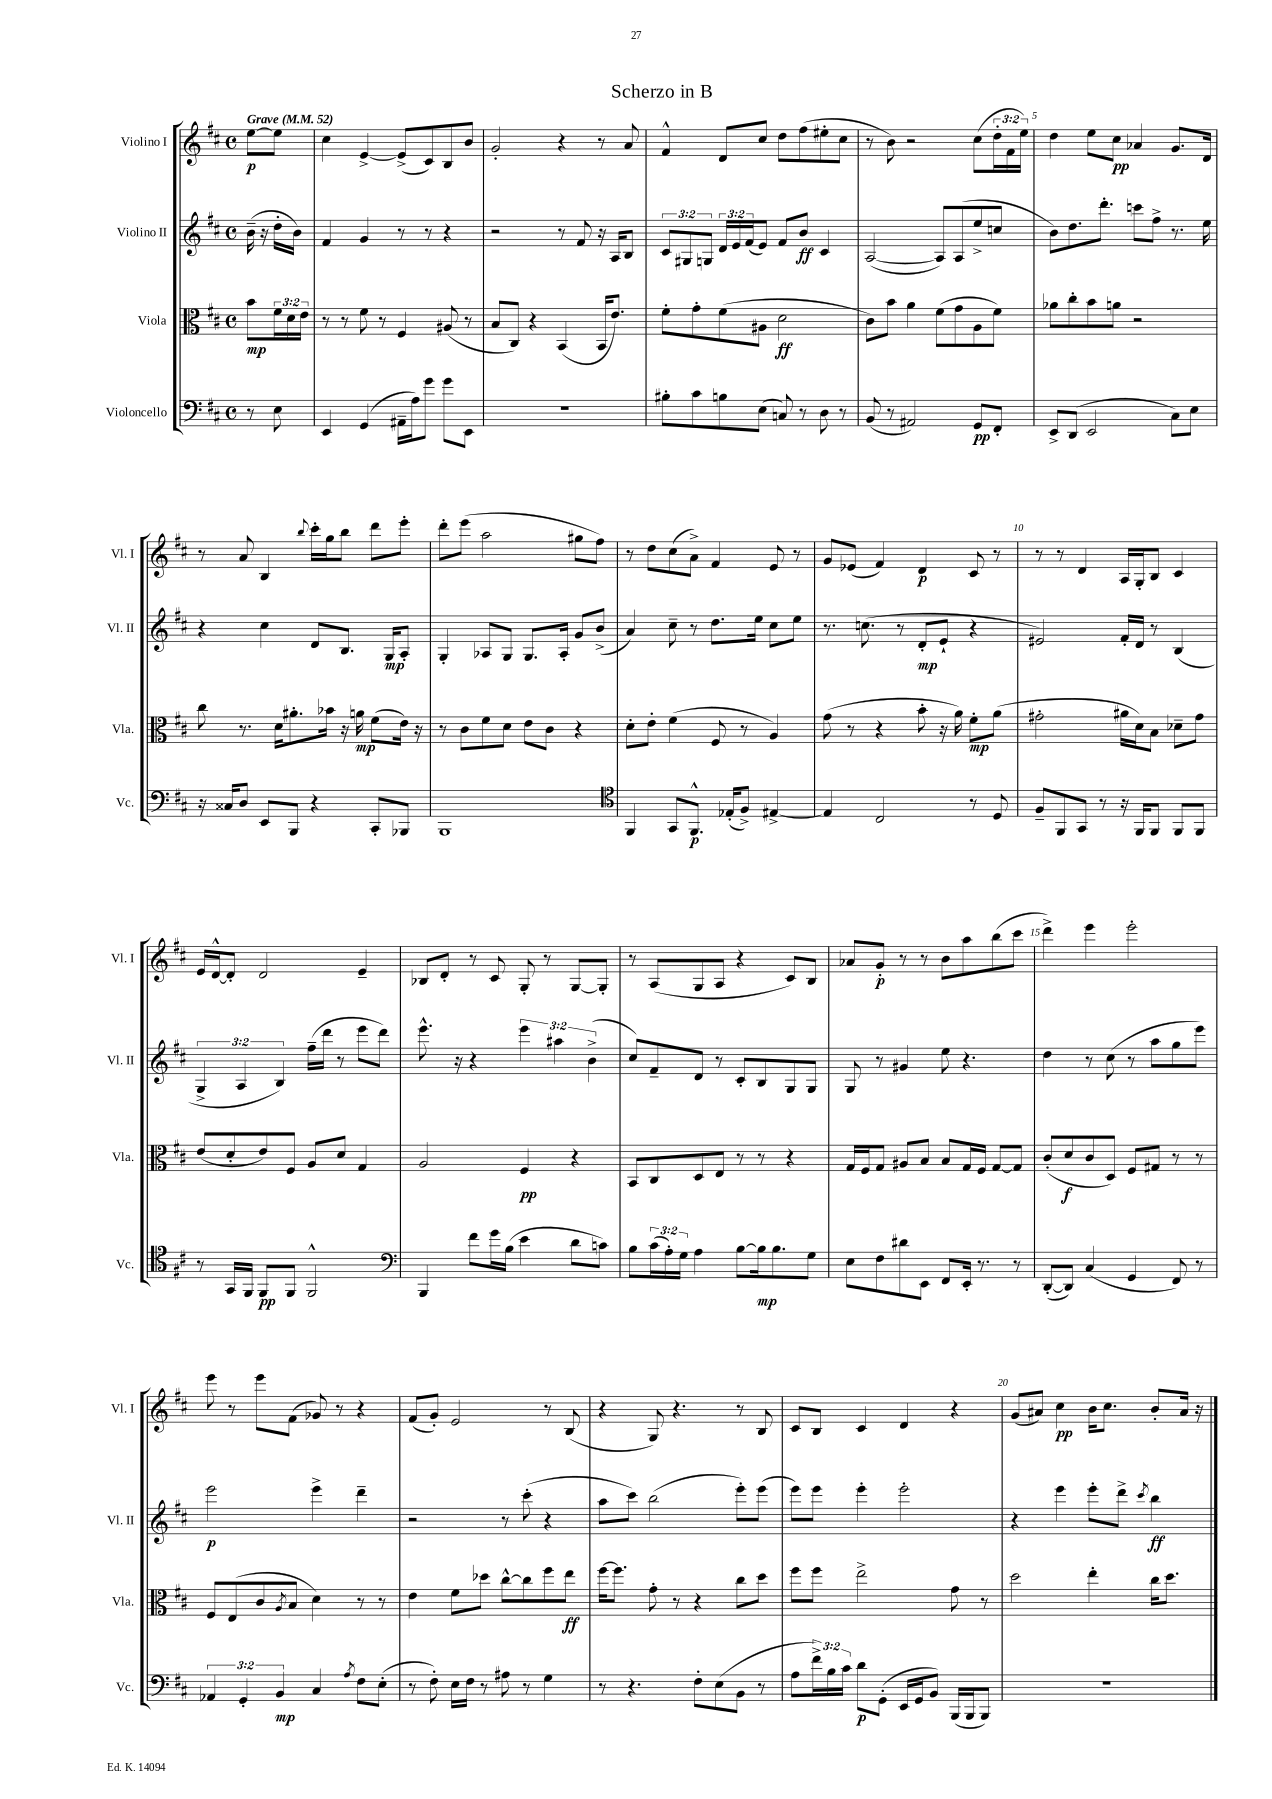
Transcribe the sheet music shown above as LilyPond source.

\header { title = "Scherzo in B" }
<<
\new StaffGroup <<
\new Staff = "s0" \with { instrumentName = "Violino I" shortInstrumentName = "Vl. I" } {
    \clef treble \key d \major \defaultTimeSignature \time 4/4 \override Staff.TupletNumber.text = #tuplet-number::calc-fraction-text \partial 4 \tempo "Grave" 4 = 52
    e''8~\p e''8 |
    cis''4 e'4~-> e'8->( cis'8) b8 b'8 |
    g'2-. r4 r8 a'8 |
    fis'4-^ d'8 cis''8 d''8 fis''8( eis''8-. cis''8 |
    r8 b'8) r2 cis''8( \tuplet 3/2 { d''16-. fis'16 e''16) } |
    d''4 e''8 cis''8\pp aes'4 g'8. d'16 |
    r8 a'8 b4 \appoggiatura { b''8 } cis'''16-. g''16 b''8 d'''8 e'''8-. |
    d'''8-. e'''8( a''2 gis''8 fis''8) |
    r8 d''8 cis''8( a'8->) fis'4 e'8 r8 |
    g'8 ees'8( fis'4) d'4\p cis'8 r8 |
    r8 r8 d'4 a16 g16-. b8 cis'4 |
    e'16 d'16~-^ d'8-. d'2 e'4-- |
    bes8 d'8-. r8 cis'8 g8-. r8 g8~ g8-. |
    r8 a8( g8 a8 r4 cis'8) b8 |
    aes'8 g'8-.\p r8 r8 b'8 a''8 b''8( cis'''8 |
    d'''4->) e'''4 e'''2-. |
    e'''8 r8 e'''8 fis'8( ges'8) r8 r4 |
    fis'8( g'8-.) e'2 r8 b8( |
    r4 g8) r4. r8 b8 |
    cis'8 b8 cis'4 d'4 r4 |
    g'8( ais'8) cis''4\pp b'16 cis''8. b'8-. ais'16 r16 \bar "|." |
}
\new Staff = "s1" \with { instrumentName = "Violino II" shortInstrumentName = "Vl. II" } {
    \clef treble \key d \major \defaultTimeSignature \time 4/4 \override Staff.TupletNumber.text = #tuplet-number::calc-fraction-text \partial 4
    b'16--( r16 d''16-. b'16) |
    fis'4 g'4 r8 r8 r4 |
    r2 r8 fis'8 r16 a16 b8 |
    \tuplet 3/2 { cis'8 gis8 g8 } \tuplet 3/2 { d'16 e'16 fis'16( } e'8) fis'8 b'8\ff cis'4 |
    a2~( a8) a8( e''8-> c''8 |
    b'8) d''8. d'''8.-. c'''8 fis''8-> r8. e''16 |
    r4 cis''4 d'8 b8. g16\mp a8-. |
    g4-. aes8 g8 g8. aes16-. g'8 b'8->( |
    a'4) cis''8-- r8 d''8. e''16 cis''8 e''8 |
    r8. c''8.( r8 d'8-.\mp e'8-! r4 |
    eis'2) fis'16-. d'16 r8 b4( |
    \tuplet 3/2 { g4-> a4 b4) } fis''16--( d'''16 r8 e'''8 d'''8) |
    e'''8.-^ r16 r4 \tuplet 3/2 { e'''4 ais''4 b'4->( } |
    cis''8) fis'8-- d'8 r8 cis'8-. b8 g8 g8 |
    g8 r8 gis'4 e''8 r4. |
    d''4 r8 cis''8( r8 a''8 g''8 e'''8) |
    e'''2\p e'''4-> d'''4-- |
    r2 r8 cis'''8-.( r4 |
    a''8 cis'''8) b''2( e'''8-.) e'''8( |
    e'''8) e'''8 e'''4-. e'''2-. |
    r4 e'''4 e'''8-. d'''8-> \acciaccatura { cis'''8 } b''4\ff \bar "|." |
}
\new Staff = "s2" \with { instrumentName = "Viola" shortInstrumentName = "Vla." } {
    \clef alto \key d \major \defaultTimeSignature \time 4/4 \override Staff.TupletNumber.text = #tuplet-number::calc-fraction-text \partial 4
    b'8\mp \tuplet 3/2 { fis'16 d'16 e'16 } |
    r8 r8 fis'8 r8 fis4 ais8( r8 |
    b8 cis8) r4 b,4( b,16 e'8.) |
    fis'8-. g'8-. fis'8( ais8 d'2\ff |
    cis'8) b'8 a'4 fis'8( g'8 a8 fis'8) |
    aes'8 cis''8-. b'8 a'8 r2 |
    cis''8 r8. d'16 ais'8.-. bes'16 r16 a'16\mp fis'8( e'16) r16 |
    r8 cis'8 fis'8 d'8 e'8 cis'8 r4 |
    d'8-. e'8-. fis'4( fis8 r8 a4) |
    g'8( r8 r4 b'8-. r16 a'16) fis'8-.\mp a'8( |
    gis'2-. ais'16 d'16) b8 des'8-- gis'8 |
    e'8( d'8-. e'8) fis8 a8 d'8 g4 |
    a2 fis4\pp r4 |
    b,8 cis8 d8 e8 r8 r8 r4 |
    g16 fis16 g8 ais8 b8 b8 g16 fis16 g8~ g8 |
    cis'8-.( d'8\f cis'8 d8) fis8 gis8 r8 r8 |
    fis8 e8( cis'8 \acciaccatura { a8 } b8 d'4) r8 r8 |
    e'4 fis'8 des''8 cis''8~-^ cis''8 fis''8 e''8\ff |
    fis''16~ fis''8. g'8-. r8 r4 cis''8 d''8 |
    fis''8 fis''8 e''2-> g'8 r8 |
    d''2 e''4-. cis''16 d''8. \bar "|." |
}
\new Staff = "s3" \with { instrumentName = "Violoncello" shortInstrumentName = "Vc." } {
    \clef bass \key d \major \defaultTimeSignature \time 4/4 \override Staff.TupletNumber.text = #tuplet-number::calc-fraction-text \partial 4
    r8 e8 |
    e,4 g,4( ais,16-- a16) g'8 g'8 e,8 |
    R1 |
    bis8-. cis'8 b8 e8( c8) r8 d8 r8 |
    b,8( r8 ais,2) g,8\pp fis,8-. |
    e,8-> d,8( e,2 cis8) e8 |
    r16 cisis16 d8 e,8 b,,8 r4 cis,8-. bes,,8 |
    b,,1 |
    \clef tenor fis,4 g,8 fis,8.-^\p ees16-.( fis8->) eis4~-> |
    eis4 cis2 r8 d8 |
    fis8-- fis,8 g,8 r8 r16 fis,16 fis,8 fis,8 fis,8 |
    r8 g,16 fis,16 fis,8\pp fis,8 fis,2-^ |
    \clef bass b,,4 fis'8 g'16 b16( e'4 d'8 c'8) |
    b8 \tuplet 3/2 { cis'16( a16-.) g16 } a4 b8~ b16\mp b8. g8 |
    e8 fis8 dis'8 e,8 fis,8 e,16-. r8. r8 |
    d,8~-.( d,8) cis4( g,4 fis,8) r8 |
    \tuplet 3/2 { aes,4 g,4-. b,4\mp } cis4 \acciaccatura { a8 } fis8 e8-.( |
    r8 fis8-.) e16 fis16 r8 ais8 r8 g4 |
    r8 r4. fis8-. e8( b,8 r8 |
    a8 \tuplet 3/2 { fis'16->) b16 cis'16 } d'8\p g,8-.( e,16 g,16 b,8) b,,16( b,,16 b,,8) |
    R1 \bar "|." |
}
>>
>>
\layout { \context { \Score \override BarNumber.break-visibility = ##(#f #t #t) barNumberVisibility = #(every-nth-bar-number-visible 5) } }
